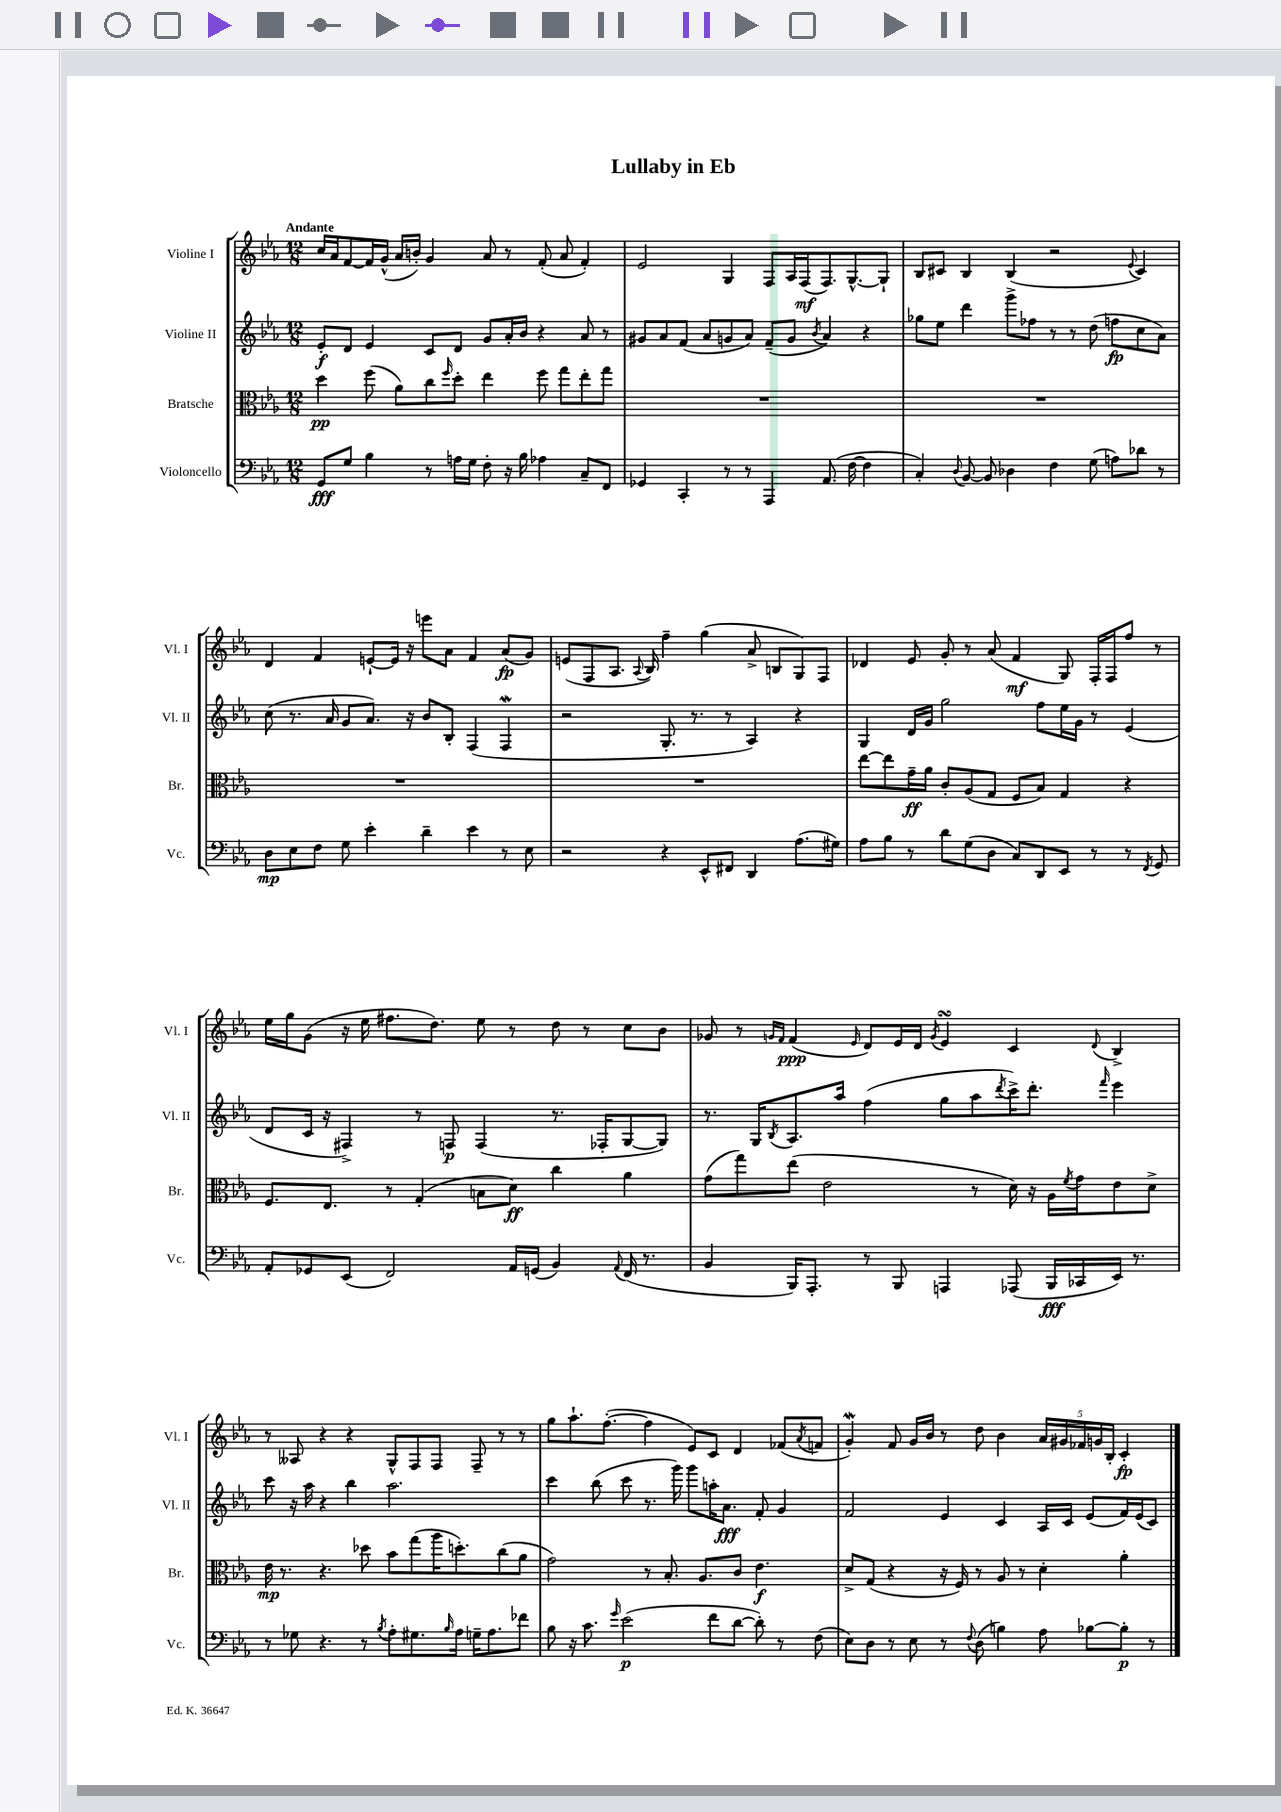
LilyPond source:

\header { title = "Lullaby in Eb" }
<<
\new StaffGroup <<
\new Staff = "s0" \with { instrumentName = "Violine I" shortInstrumentName = "Vl. I" } {
    \clef treble \key ees \major \numericTimeSignature \time 12/8 \tempo "Andante"
    c''16 aes'16 f'8~ f'16 g'16-^( aes'16 b'16-.) g'4 aes'8 r8 f'8-.( aes'8 f'4-.) |
    ees'2 g4 f8 aes16 f16\mf( f8.) g8.~-^ g8-! |
    bes8 cis'8 bes4 bes4( r2 \appoggiatura { ees'8 } cis'4) |
    d'4 f'4 e'8~-! e'16 r16 e'''8 aes'8 f'4 aes'8\fp( g'8) |
    e'8( f8 aes8. \appoggiatura { aes8 } bes16) f''4-- g''4( aes'8-> b8 g8) f8 |
    des'4 ees'8 g'8-. r8 aes'8( f'4\mf g8) f16-. f16 f''8 r8 |
    ees''16 g''16 g'8( r16 ees''16 fis''8. d''8.) ees''8 r8 d''8 r8 c''8 bes'8 |
    ges'8 r8 \grace { g'16 f'16 } f'4\ppp( \grace { ees'16 } d'8) ees'16 d'16 \acciaccatura { g'8 } ees'4\turn c'4 \appoggiatura { d'8 } bes4-> |
    r8 aeses8 r4 r4 g8-^ f8 f8 f8-- r8 r8 |
    g''8 aes''8.-! f''8.~-.( f''4 ees'8) c'8 d'4 fes'8( \acciaccatura { aes'8 } f'8 |
    g'4-.\mordent) f'8 g'16 bes'16 r8 d''8 bes'4 \tuplet 5/4 { aes'16 gis'16 fes'16 g'16 bes16-. } c'4-.\fp \bar "|." |
}
\new Staff = "s1" \with { instrumentName = "Violine II" shortInstrumentName = "Vl. II" } {
    \clef treble \key ees \major \numericTimeSignature \time 12/8
    ees'8-.\f d'8 ees'4 c'8 d'8 g'8 aes'16-. bes'16 r4 aes'8 r8 |
    gis'8 aes'8 f'8( aes'8 g'8 aes'8) f'8--( g'8 \acciaccatura { bes'8 } aes'4) r4 |
    ges''8 ees''8 d'''4 g'''8-> fes''8 r8 r8 d''8( f''8\fp c''8 aes'8) |
    c''8( r8. aes'16 g'8 aes'8.) r16 bes'8 bes8-. f4( f4\mordent |
    r2 g8.-. r8. r8 aes4) r4 |
    g4 d'16 g'16 g''2 f''8 ees''16 g'16 r8 ees'4( |
    d'8 c'16 r16 fis4->) r8 f8\p f4( r8. fes16-. g8~ g8) |
    r8. g16 \acciaccatura { bes8 } aes8. aes''16 f''4( g''8 aes''8 \acciaccatura { d'''8 } c'''16->) d'''8.-. \grace { f'''16 } ees'''4 |
    c'''8 r16 aes''16 r4 bes''4 aes''2. |
    c'''4 bes''8( c'''8 r8. g'''16) g'''8 a''16-. aes'8.\fff f'8-. g'4 |
    f'2 ees'4 c'4 aes16 c'16 ees'8( f'16) ees'16( c'8) \bar "|." |
}
\new Staff = "s2" \with { instrumentName = "Bratsche" shortInstrumentName = "Br." } {
    \clef alto \key ees \major \numericTimeSignature \time 12/8
    d''4\pp f''8( aes'8) c''8 \grace { f''16 } d''8-. ees''4 f''8 g''8 ees''8-. g''8 |
    R1. |
    R1. |
    R1. |
    R1. |
    ees''8~ ees''8 g'16--\ff aes'16 c'8-. aes8( g8 f8 bes8) g4 r4 |
    f8. ees8. r8 g4-.( b8 d'8\ff) c''4 aes'4 |
    g'8( g''8) ees''8( ees'2 r8 d'16) r16 aes16 \acciaccatura { f'8 } g'16 ees'8 d'8-> |
    ees'16\mp r8. r4. des''8 bes'8 g''8( aes''16 d''8.-.) c''8( aes'8 |
    g'2) r8 bes8.-. aes8. c'8 ees'4.\f |
    d'8-> g8( r4 r16 f16) r8 aes8 r8 d'4-. aes'4-. \bar "|." |
}
\new Staff = "s3" \with { instrumentName = "Violoncello" shortInstrumentName = "Vc." } {
    \clef bass \key ees \major \numericTimeSignature \time 12/8
    g,8\fff g8 bes4 r8 a16 g16 f8-. r16 bes16 aes4 c8-- f,8 |
    ges,4 c,4-. r8 r8 aes,,4 aes,8.( f16~ f4 |
    c4-.) \appoggiatura { d8 } bes,8~ bes,8 des4 f4 g8( a8) des'8 r8 |
    d8\mp ees8 f8 g8 ees'4-. d'4-- ees'4 r8 ees8 |
    r2 r4 ees,8-^ fis,8 d,4 aes8.( gis16) |
    aes8 bes8 r8 d'8 g8( d8 c8) d,8 ees,8 r8 r8 \acciaccatura { f,8 } g,8 |
    aes,8-. ges,8 ees,8( f,2) aes,16 g,16( bes,4) \appoggiatura { aes,8 } f,16( r8. |
    bes,4 bes,,16) aes,,8.-. r8 bes,,8 a,,4 aes,,8( bes,,16\fff ces,16 ees,16) r8. |
    r8 ges8 r4. r8 \acciaccatura { bes8 } aes8-. gis8. \grace { bes16 } aes16 g16-- aes8. fes'8 |
    bes8 r16 c'8. \grace { g'16 } ees'2\p( f'8 d'8~ d'8-.) r8 f8( |
    ees8) d8 r8 ees8 r8 \appoggiatura { f8 } d8( b4) aes8 bes8~ bes8-.\p r8 \bar "|." |
}
>>
>>
\layout { \context { \Score \remove "Bar_number_engraver" } }
